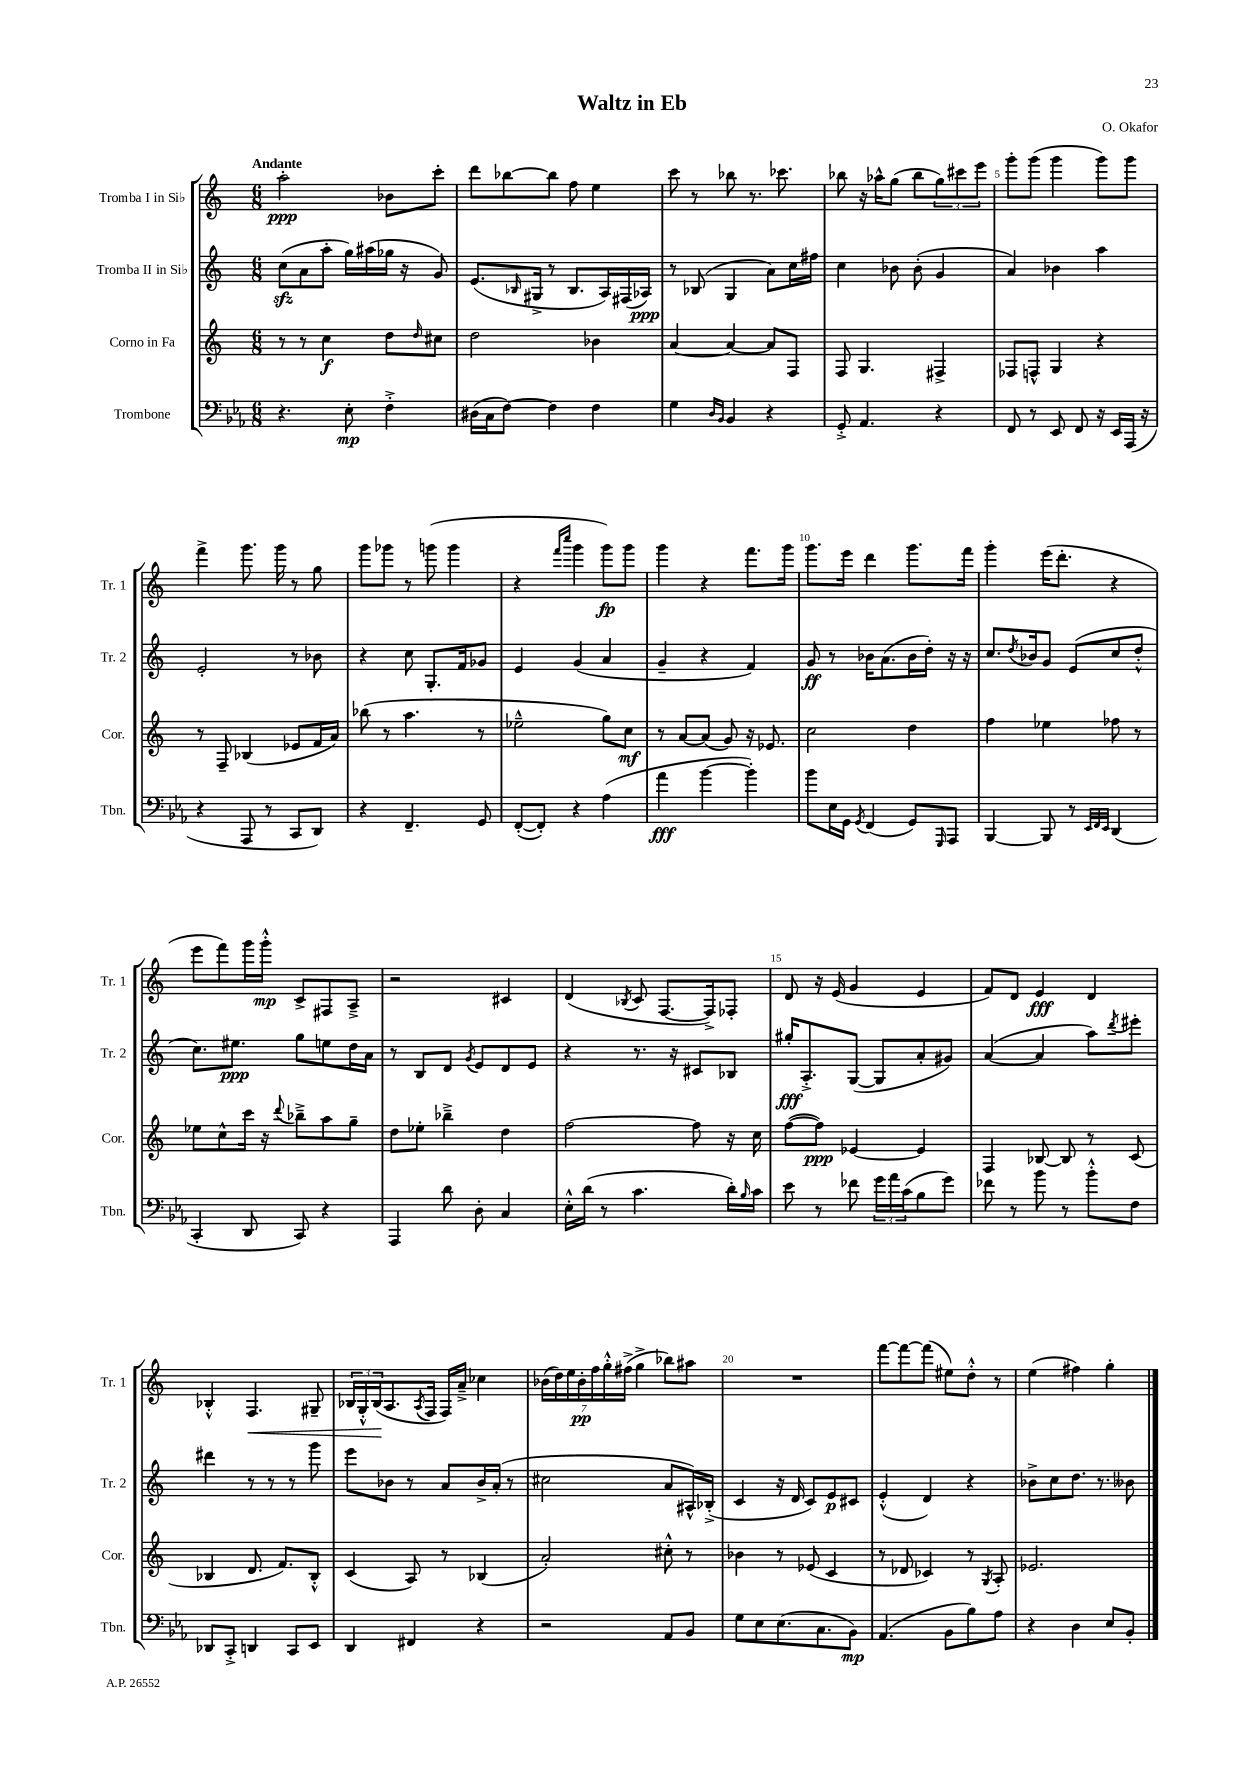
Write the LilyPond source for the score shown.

\header { title = "Waltz in Eb" composer = "O. Okafor" }
<<
\new StaffGroup <<
\new Staff = "s0" \with { instrumentName = "Tromba I in Sib" shortInstrumentName = "Tr. 1" } {
    \clef treble \key c \major \numericTimeSignature \time 6/8 \tempo "Andante"
    a''2-.\ppp bes'8 c'''8-. |
    d'''8 bes''8~ bes''8 f''8 e''4 |
    c'''8 r8 bes''8 r8. ces'''8. |
    bes''8 r16 aes''16-^ g''8( bes''8 \tuplet 3/2 { g''8) cis'''8 e'''8 } |
    g'''8-. g'''8( g'''4 g'''8) g'''8 |
    f'''4-> g'''8. g'''16 r8 g''8 |
    g'''8 ges'''8 r8 g'''8( g'''4 |
    r4 \grace { f'''16 c''''16 } g'''4 g'''8\fp) g'''8 |
    g'''4 r4 f'''8. g'''16 |
    g'''8. e'''16 d'''4 g'''8. f'''16 |
    g'''4-. e'''16( d'''8.-. r4 |
    e'''8 f'''8) g'''16 g'''16-.-^\mp c'8-> fis8 a8---> |
    r2 cis'4 |
    d'4( \acciaccatura { bes8 } c'8 f8.~ f16->) fes8-. |
    d'8 r16 e'16( g'4 e'4 |
    f'8) d'8 e'4\fff d'4 |
    bes4-.-^ f4.\< gis8-- |
    \tuplet 3/2 { bes16 g16-.-^ bes16\!( } a8. \acciaccatura { a8 } f16 f16) a'16---> ces''4 |
    \tuplet 7/4 { bes'16( d''16) e''16 bes'16-.\pp f''16 g''16-.-^ fis''16->( } g''4-> bes''8) ais''8 |
    R2. |
    f'''8~ f'''8~ f'''8( eis''8) d''8-.-^ r8 |
    e''4( fis''4) g''4-. \bar "|." |
}
\new Staff = "s1" \with { instrumentName = "Tromba II in Sib" shortInstrumentName = "Tr. 2" } {
    \clef treble \key c \major \numericTimeSignature \time 6/8
    c''8\sfz( a'8 a''8-. g''16) ais''16( ges''16 r16 g'8) |
    e'8.( \grace { bes16 } gis16-> r8 bes8. a16) fis16( aes16\ppp) |
    r8 bes8( g4 a'8) c''16 fis''16 |
    c''4 bes'8 bes'8-.( g'4 |
    a'4) bes'4 a''4 |
    e'2-. r8 bes'8 |
    r4 c''8 g8.-. f'16 ges'8 |
    e'4 g'4( a'4 |
    g'4-- r4 f'4) |
    g'8\ff r8 bes'16 a'8.( bes'16 d''16-.) r16 r16 |
    c''8. \acciaccatura { d''8 } bes'16 g'8 e'8( c''8 d''8-.-^ |
    c''8.) eis''8.\ppp g''8 e''8 d''16 a'16 |
    r8 b8 d'8 \acciaccatura { g'8 } e'8 d'8 e'8 |
    r4 r8. r16 cis'8 bes8 |
    gis''16-.\fff a8.-.-> g8~( g8 a'8-. gis'8) |
    a'4~( a'4 a''8) \acciaccatura { d'''8 } eis'''8-. |
    dis'''4 r8 r8 r8 g'''8 |
    e'''8 bes'8 r8 a'8 bes'16-> a'16-.( r8 |
    cis''2 a'8 ais16-^) bes16-.->( |
    c'4 r16 d'16 c'8) e'8\p cis'8 |
    e'4-.-^( d'4) r4 |
    bes'8-> c''8 d''8. r8. beses'8 \bar "|." |
}
\new Staff = "s2" \with { instrumentName = "Corno in Fa" shortInstrumentName = "Cor." } {
    \clef treble \key c \major \numericTimeSignature \time 6/8
    r8 r8 c''4\f d''8 \grace { d''16 } cis''8 |
    d''2 bes'4 |
    a'4~ a'4~ a'8 f8 |
    f8 g4. fis4-> |
    fes8 f8-^ g4 r4 |
    r8 f8-- bes4( ees'8 f'16 a'16) |
    bes''8( r8 a''4. r8 |
    ees''2---^ g''8) c''8\mf |
    r8 a'8~ a'8( g'8) r16 ees'8. |
    c''2 d''4 |
    f''4 ees''4 fes''8 r8 |
    ees''8 c''8-^ c'''16 r16 \appoggiatura { d'''8 } bes''8---> a''8 g''8-- |
    d''8 ees''8-. bes''4---> d''4 |
    f''2~ f''8 r16 c''16 |
    f''8~( f''8\ppp) ees'4~ ees'4 |
    f4 bes8~ bes8 r8 c'8( |
    bes4 d'8. f'8.) bes8-.-^ |
    c'4( a8) r8 bes4( |
    a'2-.) cis''8-.-^ r8 |
    bes'4 r8 ees'8( c'4 |
    r8 des'8 ces'4) r8 \acciaccatura { g8 } a8-. |
    ees'2. \bar "|." |
}
\new Staff = "s3" \with { instrumentName = "Trombone" shortInstrumentName = "Tbn." } {
    \clef bass \key ees \major \numericTimeSignature \time 6/8
    r4. ees8-.\mp f4-.-> |
    dis16( c16 f8~) f4 f4 |
    g4 \grace { d16 bes,16 } bes,4 r4 |
    g,8-.-> aes,4. r4 |
    f,8 r8 ees,8 f,8 r16 ees,16 aes,,16( r16 |
    r4 aes,,8 r8 c,8 d,8) |
    r4 f,4.-- g,8 |
    f,8~-.( f,8-.) r4 aes4( |
    aes'4\fff bes'4~ bes'4-.) |
    bes'8 ees16 g,16 \acciaccatura { g,8 } f,4( g,8) \grace { g,,16 } aes,,8 |
    bes,,4~ bes,,8 r8 \grace { ees,32 f,32 ees,32 } d,4( |
    c,4-. d,8 c,8) r4 |
    aes,,4 d'8 d8-. c4 |
    ees16-.-^ d'16( r8 c'4. d'16-.) \grace { bes16 } c'16 |
    ees'8 r8 fes'8 \tuplet 3/2 { g'16 aes'16 c'16( } bes8 g'8) |
    fes'8 r8 bes'8 r8 bes'8-.-^ f8 |
    des,8 c,8-.-> d,4 c,8 ees,8 |
    d,4 fis,4 r4 |
    r2 aes,8 bes,8 |
    g8 ees8 ees8.( c8. bes,8\mp) |
    aes,4.( bes,8 bes8) aes8 |
    r4 d4 ees8 bes,8-. \bar "|." |
}
>>
>>
\layout { \context { \Score \override BarNumber.break-visibility = ##(#f #t #t) barNumberVisibility = #(every-nth-bar-number-visible 5) } }
